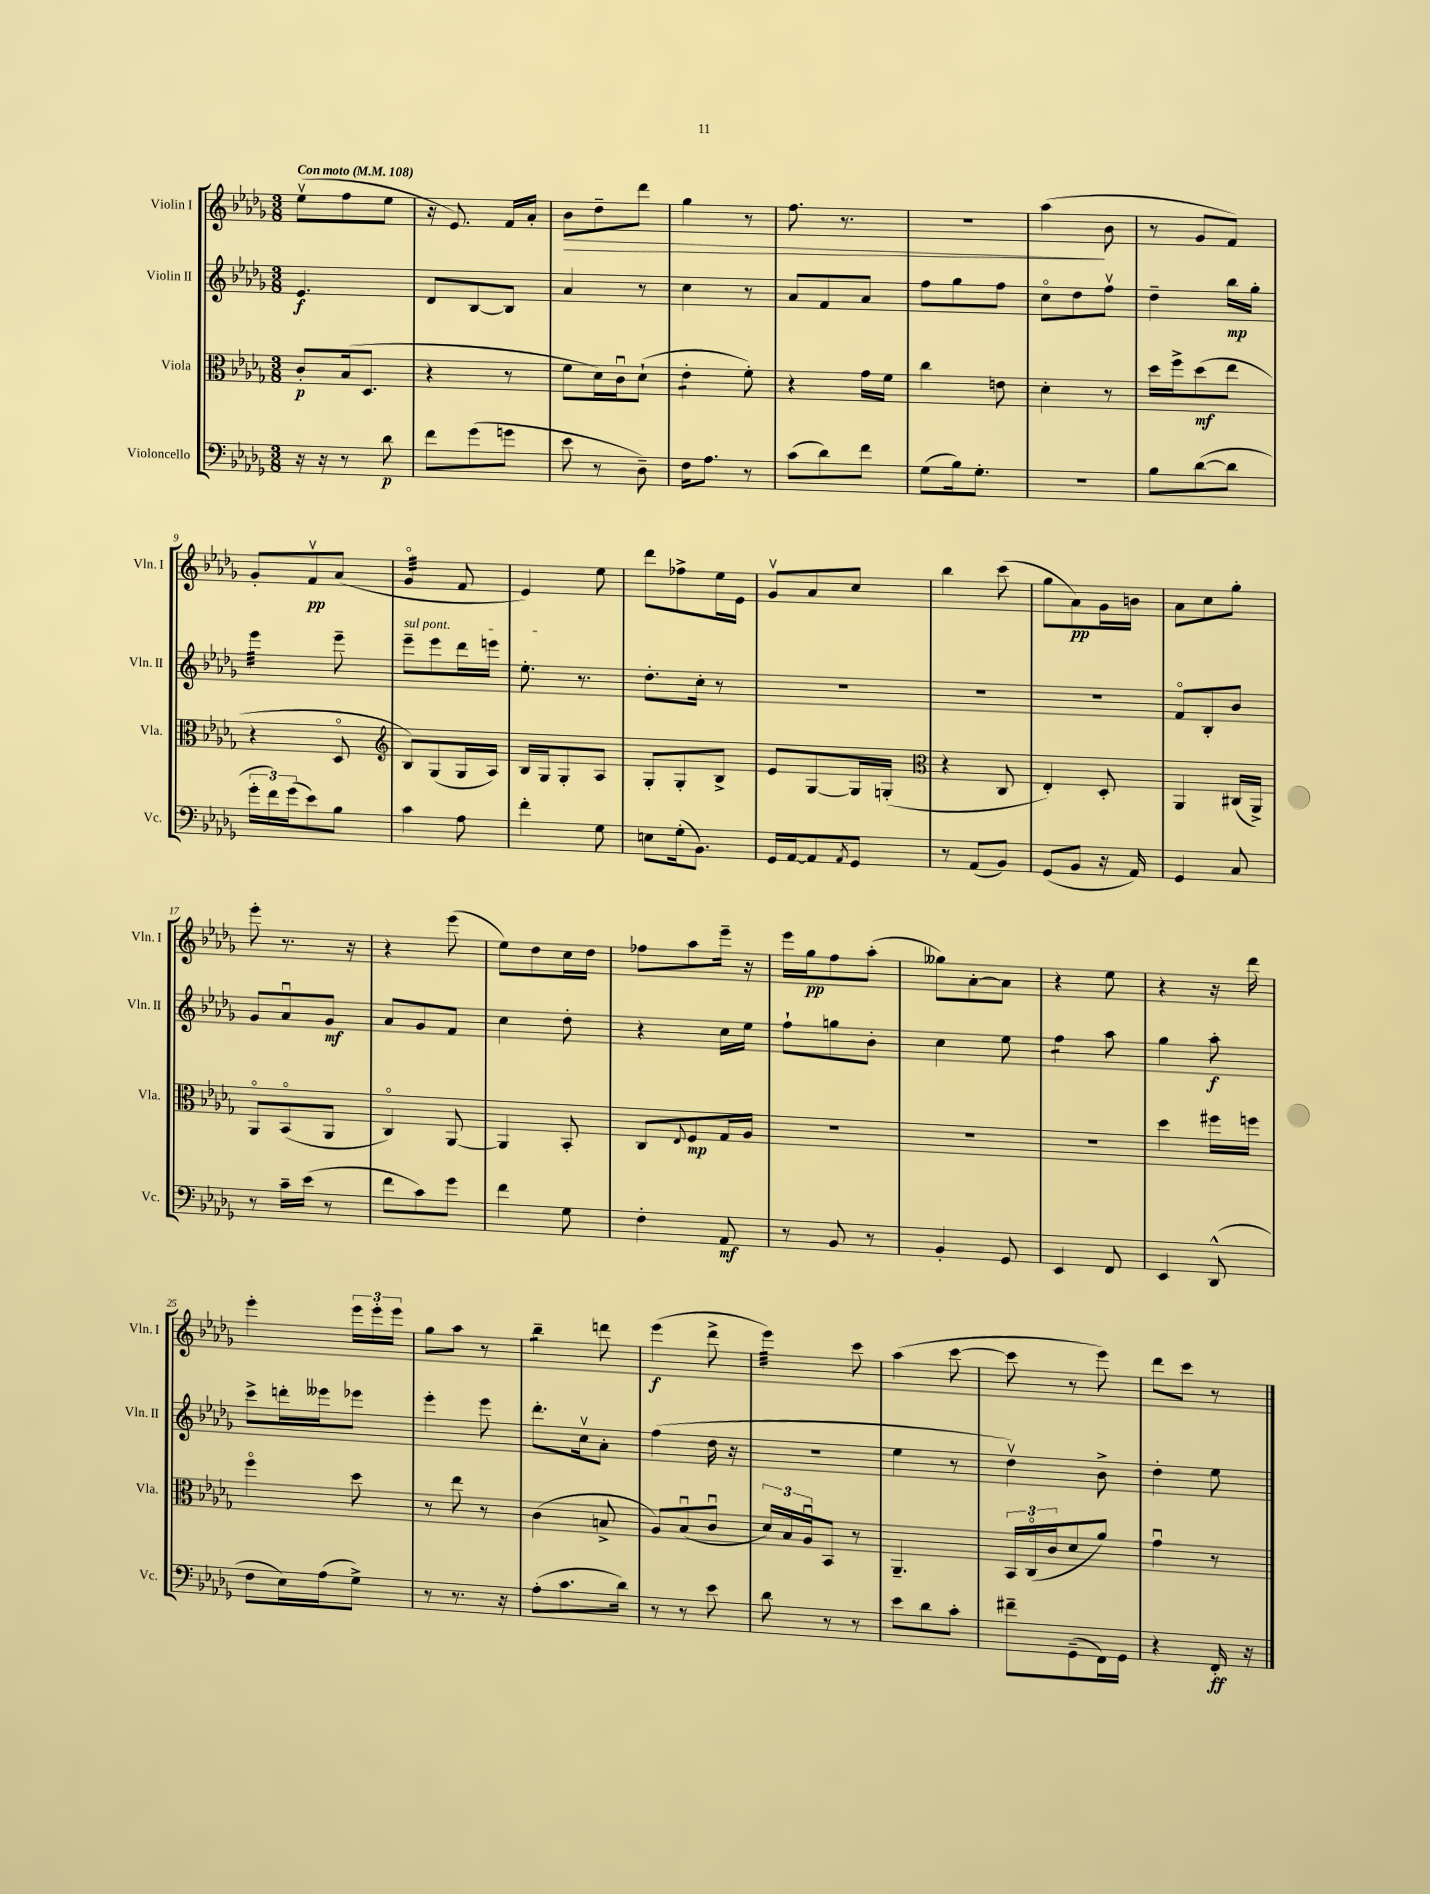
<<
\new StaffGroup <<
\new Staff = "s0" \with { instrumentName = "Violin I" shortInstrumentName = "Vln. I" } {
    \clef treble \key des \major \numericTimeSignature \time 3/8 \tempo "Con moto" 4 = 108
    ees''8\upbow( f''8 ees''8 |
    r16 ees'8.) f'16 aes'16-. |
    bes'8\> des''8-- des'''8 |
    ges''4 r8 |
    f''8. r8. |
    R4. |
    aes''4\!( bes'8 |
    r8 ges'8 f'8) |
    ges'8-. f'8\upbow\pp aes'8( |
    ges'4:32\flageolet f'8 |
    ees'4) ees''8 |
    des'''8 fes''8-> ees''16 ees'16 |
    ges'8\upbow aes'8 c''8 |
    bes''4 c'''8( |
    ges''8 aes'8\pp) ges'16 b'16 |
    aes'8 c''8 ges''8-. |
    ees'''8-. r8. r16 |
    r4 ees'''8( |
    ees''8) des''8 c''16 des''16 |
    fes''8 aes''8 ees'''16-- r16 |
    ees'''16 ges''16\pp f''8 aes''8-.( |
    geses''8) aes'8~-. aes'8 |
    r4 ees''8 |
    r4 r16 des'''16 |
    ees'''4-. \tuplet 3/2 { ees'''16 ees'''16-. ees'''16 } |
    ges''8 aes''8 r8 |
    bes''4:8-- d'''8 |
    ees'''4\f( des'''8-> |
    ees'''4:32) c'''8 |
    aes''4( c'''8~ |
    c'''8 r8 ees'''8) |
    des'''8 c'''8 r8 \bar "|." |
}
\new Staff = "s1" \with { instrumentName = "Violin II" shortInstrumentName = "Vln. II" } {
    \clef treble \key des \major \numericTimeSignature \time 3/8
    ees'4.\f |
    des'8 bes8~ bes8 |
    aes'4 r8 |
    c''4 r8 |
    aes'8 f'8 aes'8 |
    f''8 ges''8 f''8 |
    c''8\flageolet des''8 f''8\upbow |
    des''4-- bes''16\mp ges''16-. |
    ees'''4:32 ees'''8-- |
    \once \override TextSpanner.bound-details.left.text = \markup { \italic "sul pont." } ees'''8--\startTextSpan ees'''8 des'''16 e'''16 |
    ees''8.-.\stopTextSpan r8. |
    des''8.-. c''16-. r8 |
    R4. |
    R4. |
    R4. |
    f'8\flageolet bes8-. bes'8 |
    ges'8 aes'8\downbow ges'8\mf |
    aes'8 ges'8 f'8 |
    c''4 des''8-. |
    r4 c''16 ees''16 |
    f''8-! g''8 bes'8-. |
    c''4 ees''8 |
    f''4:8 aes''8 |
    ges''4 aes''8-.\f |
    c'''8-> d'''16-. eeses'''16 ees'''8 |
    ees'''4-. ees'''8 |
    des'''8.-. c''16\upbow aes'8-. |
    f''4( des''16 r16 |
    R4. |
    ees''4 r8 |
    des''4\upbow) bes'8-> |
    des''4-. ees''8 \bar "|." |
}
\new Staff = "s2" \with { instrumentName = "Viola" shortInstrumentName = "Vla." } {
    \clef alto \key des \major \numericTimeSignature \time 3/8
    c'8-.\p bes16( des8. |
    r4 r8 |
    f'8 des'16) c'16\downbow des'8-!( |
    ees'4:8-. f'8-.) |
    r4 ges'16 f'16 |
    c''4 e'8 |
    des'4-. r8 |
    des''16 f''16-> des''8\mf( ees''8 |
    r4 des8\flageolet |
    \clef treble bes8) ges8( ges16 aes16) |
    bes16 ges16 ges8-. aes8 |
    ges8-. ges8-. bes8-> |
    ees'8 ges8~ ges16 g16-.( |
    \clef alto r4 c8 |
    ees4-.) des8-. |
    aes,4 cis16( aes,16->) |
    aes,8\flageolet bes,8\flageolet( aes,8 |
    c4\flageolet) aes,8~ |
    aes,4 bes,8-. |
    c8 \appoggiatura { ees8 } f8\mp ges16 aes16 |
    R4. |
    R4. |
    R4. |
    des''4 fis''16 f''16 |
    f''4\flageolet des''8 |
    r8 ees''8 r8 |
    c'4( b8-> |
    aes8) bes8\downbow( c'8\downbow |
    \tuplet 3/2 { des'16) bes16 aes16\downbow } bes,8 r8 |
    aes,4.-- |
    \tuplet 3/2 { bes,16 c16\flageolet( c'16 } des'8 aes'8) |
    ges'4\downbow r8 \bar "|." |
}
\new Staff = "s3" \with { instrumentName = "Violoncello" shortInstrumentName = "Vc." } {
    \clef bass \key des \major \numericTimeSignature \time 3/8
    r16 r16 r8 des'8\p |
    f'8 ges'8( g'8 |
    ees'8 r8 des8--) |
    f16 aes8. r8 |
    c'8( des'8) f'8 |
    ges8( bes16) ges8.-. |
    R4. |
    bes8 des'8~( des'8 |
    \tuplet 3/2 { ges'16-. f'16) ges'16( } ees'8) bes8 |
    c'4 aes8 |
    f'4-. ges8 |
    e8 ges16-.( bes,8.) |
    ges,16 aes,16~ aes,8 \acciaccatura { aes,8 } ges,8 |
    r8 aes,8( bes,8) |
    ges,8( bes,8 r16 aes,16) |
    ges,4 c8 |
    r8 c'16-- ees'16( r8 |
    f'8 c'8) ges'8 |
    f'4 ges8 |
    f4-. aes,8\mf |
    r8 bes,8 r8 |
    bes,4-. ges,8 |
    ees,4 f,8 |
    ees,4 des,8-^( |
    f8 ees16) aes16( ges8->) |
    r8 r8. r16 |
    aes8-.( c'8. des'16) |
    r8 r8 ees'8 |
    des'8 r8 r8 |
    ees'8 des'8 c'8-. |
    fis'8-- ges,8--( f,16) ges,16 |
    r4 f,16-.\ff r16 \bar "|." |
}
>>
>>
